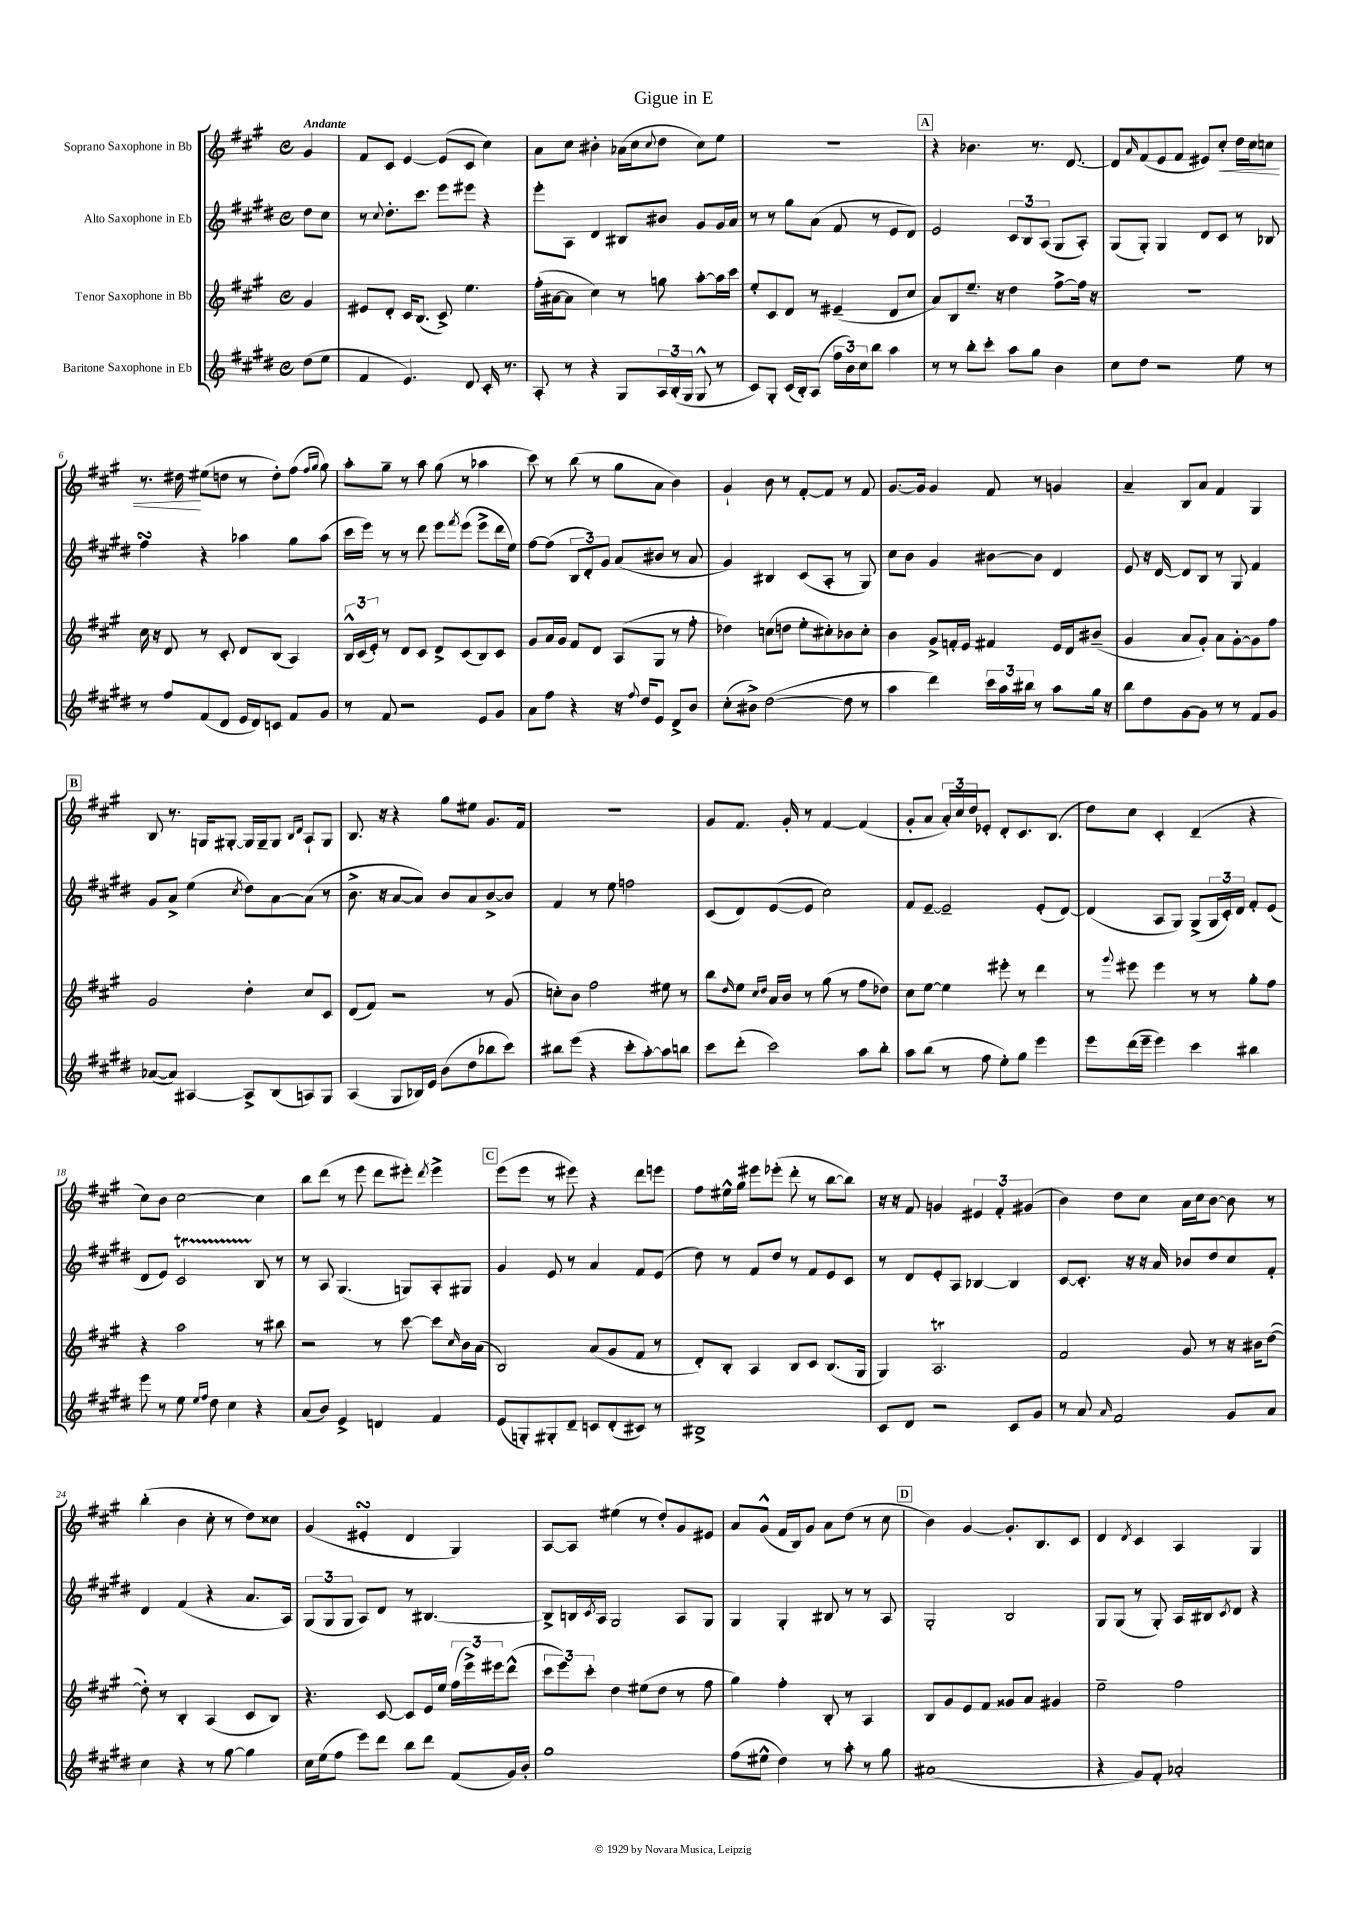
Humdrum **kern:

**kern	**kern	**kern	**kern
*staff4	*staff3	*staff2	*staff1
*clefG2	*clefG2	*clefG2	*clefG2
*k[f#c#g#d#]	*k[f#c#g#]	*k[f#c#g#d#]	*k[f#c#g#]
*M4/4	*M4/4	*M4/4	*M4/4
*met(c)	*met(c)	*met(c)	*met(c)
(8dd#	4g#	8dd#	4g#
8ee	.	8cc#	.
=	=	=	=
4f#	8e#	8r	8f#
.	.	8qqcc#	.
.	8d'	8.dd#'	8c#
4.e)	16c#	.	[4e
.	(8.B	8.ccc#	.
.	8c#^)	8eee	(8e]
8d#	4.ee	8eee#	8c#
16c#'	.	4r	4cc#)
8.r	.	.	.
=	=	=	=
8A'	(16ff#'	8eee'	8a
.	[16a#	.	.
8r	8a#]	8A	8cc#
4r	4cc#)	4d#	4b#'
8G#	8r	8B#	(16a-
.	.	.	16cc#
.	.	.	8qqcc#
24A	8gg	8b#	8dd
(24B'	.	.	.
24G#	.	.	.
8G#^^	[8aa'	8g#	8cc#)
8r	16aa]	16g#	8ee
.	16ccc#	16a	.
=	=	=	=
8c#)	8ee'	8r	1r
8G#'	8c#	8r	.
(16c#	8d	8gg#	.
16B')	.	.	.
(8A	8r	(8a	.
24ff#	(4e#~	8f#	.
24b)	.	.	.
24cc#	.	.	.
8bb	.	8r	.
4aa	8d	8e	.
.	8cc#	8d#)	.
=	=	=	=
8r	8a)	2e	4r
8r	8B	.	.
8bb'	8.ee~	.	4.b-
8ccc#'	.	.	.
.	16r	.	.
8aa	4dd	12c#	.
.	.	12B	.
8gg#	.	.	8.r
.	.	(12A	.
4b	[8ff#^	8G#	.
.	.	.	[8.d
.	16ff#]	8A')	.
.	16r	.	.
=	=	=	=
8cc#	1r	(8G#	8d]
.	.	.	16qqa
8dd#	.	8G#')	(8f#
2r	.	4G#	8e
.	.	.	8f#
.	.	8d#	8e#)
.	.	8c#	8cc#'
8ee	.	8r	16dd
.	.	.	16cc#
8r	.	8B-	8cc
=	=	=	=
8r	16cc#	4ff#	8.r
.	16r	.	.
8ff#	8d	.	.
.	.	.	16dd#
(8f#	8r	4r	(8ee#
8d#	8c#'	.	8dd
16e	8d	4aa-	8r
16d#)	.	.	.
8c	(8B	.	8dd')
8f#	4A)	8gg#	(8ff#
.	.	.	16qqff#
.	.	.	16qqgg#
8g#	.	(8aa-	8gg#)
=	=	=	=
8r	24B^^	16ccc#	8aa'
.	(24c#	.	.
.	.	16eee)	.
.	24e')	.	.
8f#	8r	8r	8gg#~
2r	8d	8r	8r
.	8c#	8ddd#	8aa
.	8d^	8eee	(8gg#
.	.	8qfff#	.
.	(8c#	(8eee	8r
8e	8B)	8eee^	4aa-
8g#	8c#	16ddd#	.
.	.	16ee)	.
=	=	=	=
8a	8g#	[8ff#	8ccc#)
8ff#	16a	(8ff#]	8r
.	16g#	.	.
4r	8f#	12B	(8bb
.	.	12d#')	.
.	8d	.	8r
.	.	12g#	.
16r	(8A	(8a	8gg#
8qqff#	.	.	.
16dd#	.	.	.
8e	8G#	8b#	8a
8d#^	8r	8r	4b)
8b	8ff#'	8a	.
=	=	=	=
(8cc#'	4dd-)	4g#)	4g#`
8b#^)	.	.	.
([2dd#	(8cc	4B#	8b
.	8dd	.	8r
.	8ee'	(8c#	[8f#'
.	8cc#')	8A'	8f#]
8dd#]	8b-	8r	8r
8r	8cc#'	8G#)	8f#
=	=	=	=
4aa	4b	8cc#	[8.g#
.	.	8b	.
.	.	.	16g#]
4ddd#)	8g#^	4g#	4g#
.	16f'	.	.
.	16e	.	.
24ccc#	4f#	[8b#	8f#
24aa	.	.	.
24bb#	.	.	.
8r	.	8b#]	8r
8aa	16e	4d#	4g
.	16d	.	.
16gg#	(8b#~	.	.
16r	.	.	.
=	=	=	=
8bb	4g#	8e	4a~
8dd#	.	16r	.
.	.	[16d#	.
[8g#	8a	8d#]	8B
8g#]	8g#')	8B	8a
8r	8a	8r	4f#
8r	[8g#'	8G#	.
8f#	8g#]	4f#	4G#
8g#	8ff#	.	.
=	=	=	=
([8a-	2g#	8g#	8B
8a-])	.	8a^	8.r
[4A#	.	(4ee	.
.	.	.	16G
.	.	.	[8G#'
.	.	8qcc#	.
8A#^]	4dd'	8dd#)	16G#]
.	.	.	16G#~
(8B	.	[8a	8G#
.	.	.	16qqB
.	.	.	16qqd
8A)	8cc#	(8a]	8A`
8G#	8c#	8r	8G#
=	=	=	=
(4A	(8d	8.b^	8.B
.	8f#)	.	.
.	.	16r	16r
8G#	2r	[8a	4r
16B-)	.	8a])	.
16e	.	.	.
(8b	.	8b	8gg#
8dd#	.	8a	8ee#
8bb-	8r	[8b^	8.g#
8ccc#)	(8g#	8b]	.
.	.	.	16f#
=	=	=	=
8bb#	8cc')	4f#	1r
(8eee	8b	.	.
4r	2ff#	8r	.
.	.	8ee	.
8ccc#'	.	2ff	.
[8aa')	.	.	.
8aa]	8ee#	.	.
8bb	8r	.	.
=	=	=	=
8ccc#	8bb	(8c#	8g#
.	16qqdd	.	.
(8ddd#'	8ee	8d#)	8.f#
.	16qqcc#	.	.
.	16qqdd	.	.
2ccc#)	16a	([8e	.
.	16b	.	16g#'
.	8r	8e]	8r
.	(8gg#	2cc#)	[4f#
.	8r	.	.
8aa	8ff#	.	(4f#]
8bb'	8dd-)	.	.
=	=	=	=
8aa	8cc#	8f#	8g#'
(8bb	[8ee	[8e~	8a
8r	4ee]	2e~]	24a')
.	.	.	24cc#
.	.	.	24dd
8ff#	.	.	8e-'
8ee')	8eee#'	.	8d'
8gg#	8r	.	8.c#
4eee	4ddd	(8e'	.
.	.	.	(8.B
.	.	[8d#)	.
=	=	=	=
8eee	8r	(4d#]	8dd)
.	8qqggg#	.	.
(16ddd#	8eee#	.	8cc#
16eee~	.	.	.
4eee)	4eee#	8A	4c#'
.	.	8G#)	.
4ccc#	8r	(8G#^	(4d~
.	8r	24G#	.
.	.	24c#')	.
.	.	24d#	.
4bb#	8gg#'	8f#'	4r
.	8ff#	(8e	.
=	=	=	=
8eee	4r	8d#	8cc#)
8r	.	8e)	8b
8ee	2aa	2c#	[2cc#
16qqee	.	.	.
16qqff#	.	.	.
8dd#	.	.	.
4cc#	.	.	.
4r	8r	8B	4cc#]
.	8bb#	8r	.
=	=	=	=
(8a	2r	8r	8bb
8b)	.	8A	(8ddd
4e^	.	(4.G#	8r
.	.	.	8eee
4d	8r	.	8ddd
.	[8ccc#	8G)	8eee#')
.	.	.	8qddd
4f#	8ccc#]	8A'	4eee#^
.	16qqcc#	.	.
.	16b	8G#	.
.	(16a	.	.
=	=	=	=
(8e	2B)	4g#	(8eee
8G')	.	.	8eee
8G#'	.	8e	8r
8d#~	.	8r	8eee#)
8c	(8a	4a	4r
(8d#'	8g#	.	.
8c#)	8f#	8f#	8ddd
8r	8r	(8e	8eee
=	=	=	=
1B#^	8d')	8dd#)	8ff#
.	8B'	8r	16ee#^^
.	.	.	16gg#
.	4A	8f#	8eee#
.	.	8dd#	(8eee-'
.	8B	8r	8ddd'
.	8c#	8f#	8r
.	(8.B	8e	[8bb
.	.	8c#	8bb])
.	16G#	.	.
=	=	=	=
8c#	4G#)	8r	16r
.	.	.	16r
8d#	.	8d#	8f#
2r	2.A	8e'	4g
.	.	8A	.
.	.	[4B-	6e#
.	.	.	6f#'
8c#	.	4B-]	.
.	.	.	(6g#
8g#	.	.	.
=	=	=	=
8r	2f#	[8c#	4b)
8a	.	8.c#']	.
16qqa	.	.	.
2f#	.	.	8dd
.	.	16r	.
.	.	16r	8cc#
.	.	16a	.
.	8g#	8b-	16a
.	.	.	16cc#
.	8r	8dd#	[8b
8g#	16r	8cc#	8b]
.	16b#	.	.
8a	([8dd	8f#'	8r
=	=	=	=
4cc#	8dd'])	4d#	(4bb'
.	8r	.	.
4r	4B'	(4f#	4b
8r	(4A	4r	8cc#'
[8gg#	.	.	8r
4gg#]	8c#	8.a	8dd)
.	8B)	.	8cc##
.	.	16A)	.
=	=	=	=
16cc#	4.r	(12G#	(4g#
(16ee	.	.	.
.	.	12G#	.
8ff#	.	.	.
.	.	12G#	.
8eee)	.	8A)	4e#'
8ddd#	[8c#	8d#	.
8bb	8c#]	8r	4d
8ddd#	16e	[4.B#	.
.	16ee	.	.
(8f#	(24ff#	.	4G#)
.	24eee^)	.	.
.	24eee#	.	.
16g#)	(8ddd^^	.	.
16b'	.	.	.
=	=	=	=
1gg#	12ccc#	8B#^]	[8A
.	12eee)	.	.
.	.	16B	8A]
.	12ccc#'	.	.
.	.	8qc#	.
.	.	16A	.
.	4dd	2G#	(4ee#
.	(8ee#	.	8r
.	8dd	.	8dd')
.	8r	8A	8g#
.	8ff#	8G#	8e#
=	=	=	=
(8ff#	4gg#)	4G#	8a
8ee#^^	.	.	(8g#^^
4dd#)	4ff#'	4G#'	16f#
.	.	.	16B)
.	.	.	8g#
8r	8B'	8B#	8a
8aa'	8r	8r	(8dd
8r	4A	8r	8r
8gg#	.	8A	8cc#
=	=	=	=
(1a#	8B	2G#'	4b)
.	8g#	.	.
.	8e	.	[4g#
.	8f#	.	.
.	8g##	2B	8.g#']
.	8a	.	.
.	.	.	8.B
.	4g#	.	.
.	.	.	8c#
=	=	=	=
4r	2ee~	8G#	4d
.	.	(8G#	.
.	.	.	8qd
8g#)	.	8r	4c#
8f#'	.	8G#')	.
2a-'	2ff#	16A	4A
.	.	16B#	.
.	.	8qc#	.
.	.	8d#	.
.	.	4r	4G#
==	==	==	==
*-	*-	*-	*-
